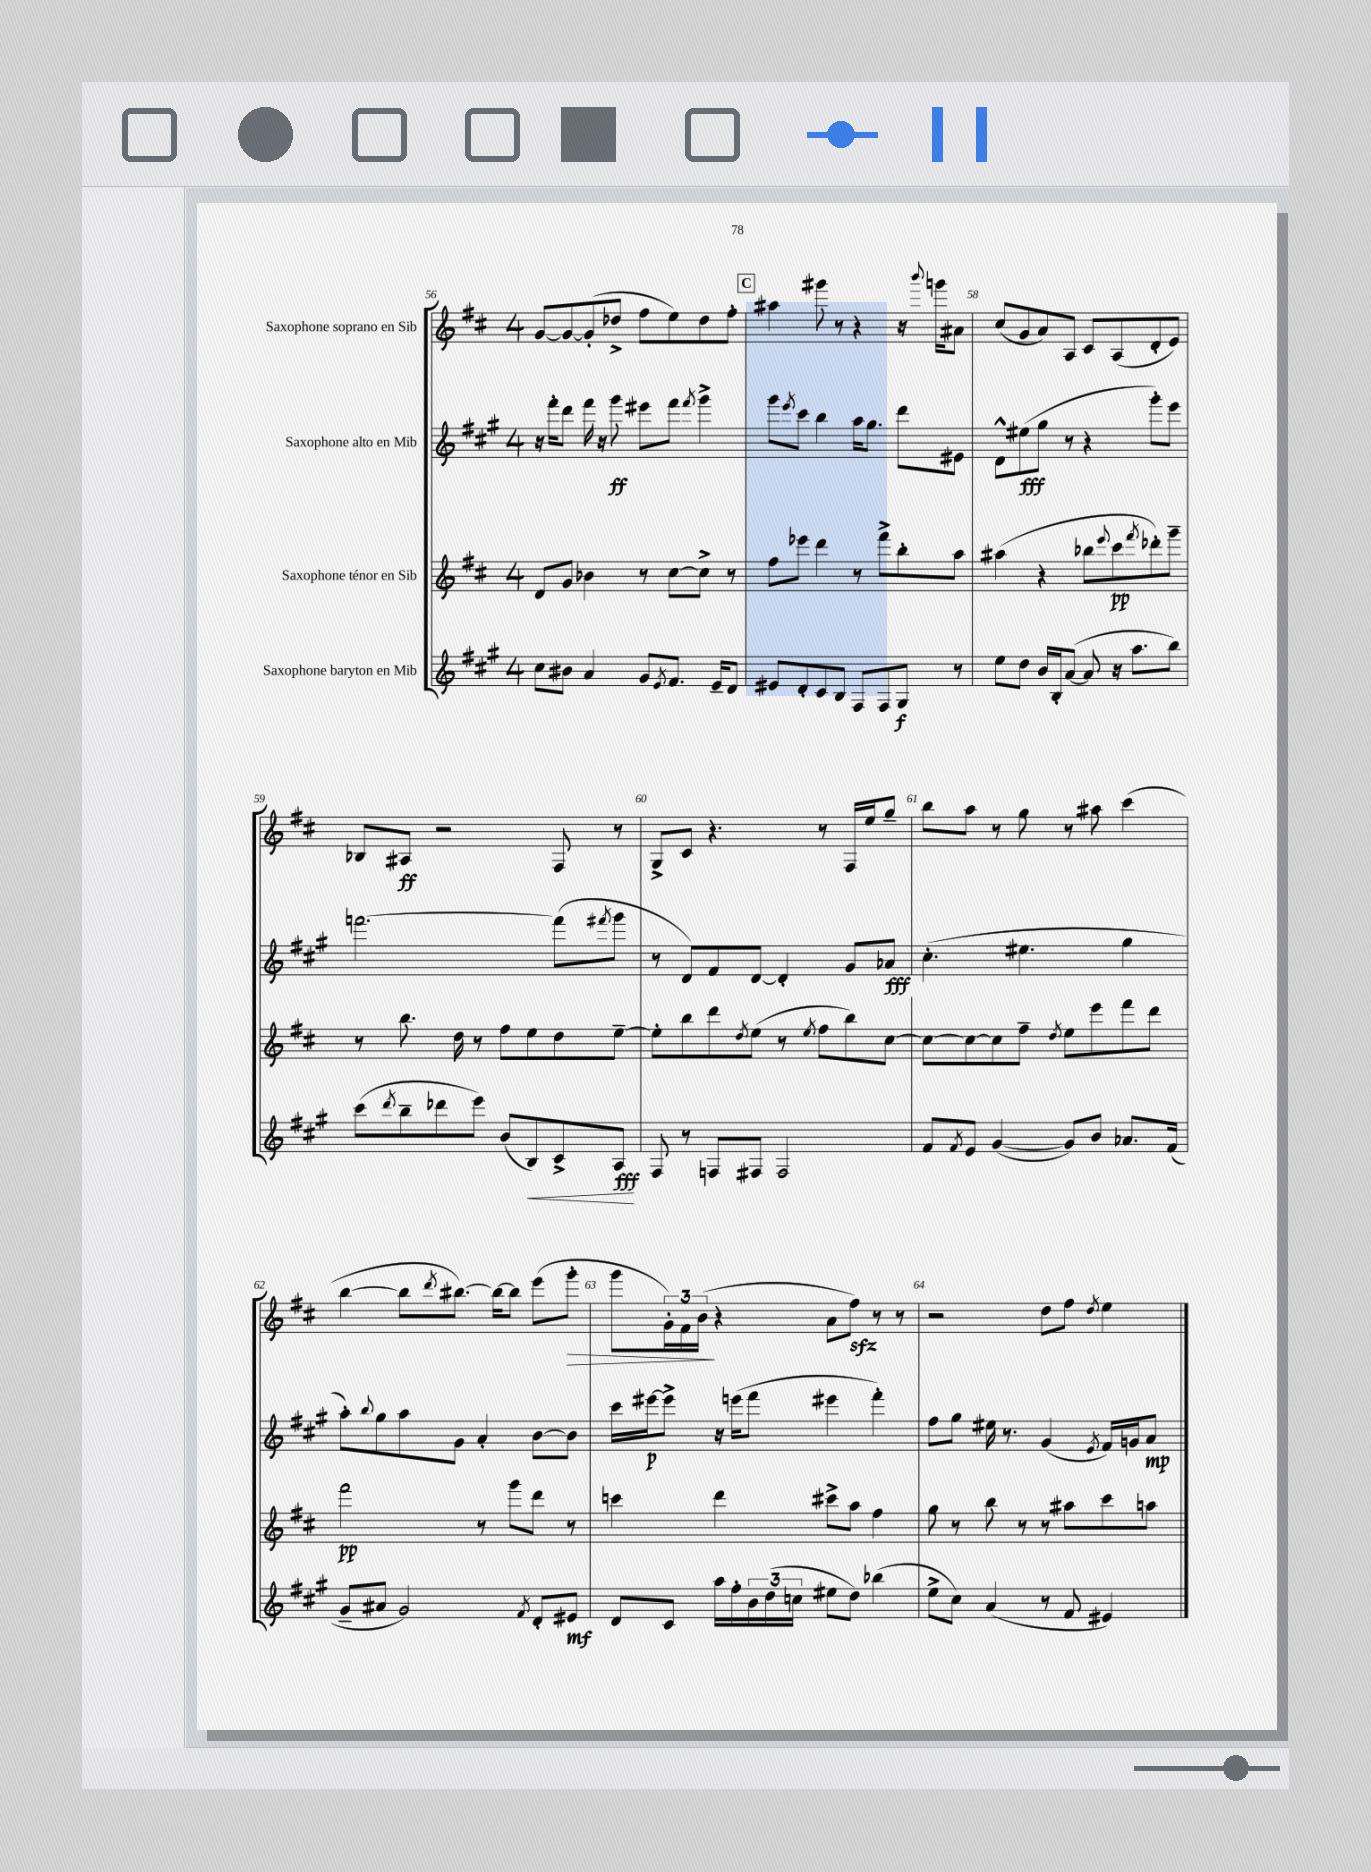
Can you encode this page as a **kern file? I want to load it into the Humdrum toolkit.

**kern	**kern	**kern	**kern
*staff4	*staff3	*staff2	*staff1
*clefG2	*clefG2	*clefG2	*clefG2
*k[f#c#g#]	*k[f#c#]	*k[f#c#g#]	*k[f#c#]
*M4/4	*M4/4	*M4/4	*M4/4
8cc#\L	8d/L	16r	[8g/L
.	.	16fff#'\LK	.
8b#\J	8g/J	8ddd\J	8g/_
4a/	4b-\	16fff#\	(8g'/]
.	.	16r	.
.	.	8ggg#\	8dd-^/J
8g#/L	8r	8eee#\L	8ff#\L
8qe/	.	.	.
8.f#/J	[8cc#\L	8fff#\J	8ee\)
.	.	8qfff#/	.
.	8cc#^\]J	4ggg#^\	8dd-\
16e~/LK	.	.	.
8d/J	8r	.	8ff#'\J
=	=	=	=
8e#/L	8ff#\L	8ggg#\L	4aa#\
.	.	8qeee/	.
8d'/	8eee-\J	8ccc#\J	.
8c#/	4ddd\	4bb\	8ggg#\
8B/J	.	.	8r
8F#/L	8r	16aa\LK	4r
.	.	8.gg#\J	.
8F#/	8fff#^\L	.	.
8G#/J	8bb'\	8ddd\L	16r
.	.	.	8qqbbb/
.	.	.	16ggg\LK
8r	8aa\J	8e#\J	8a#\J
=	=	=	=
8ee\L	(4aa#\	8d^^\L	(8cc#/L
8dd\J	.	(8ee#\	8g/
16b/LL	4r	8gg#\J	8a/)
16B'/J	.	.	.
([8a/J	.	8r	8A/J
8a/]	8bb-\L	4r	8c#/L
.	8qqeee/	.	.
16r	8ccc#\	.	(8A/
8.aa\L	.	.	.
.	8qfff#/	.	.
.	8ddd-'\)	8ggg#'\L)	8d'/
8bb\J)	8ggg~\J	8eee\J	8e/J)
=	=	=	=
(8ccc#\L	8r	[2.fff\	8B-/L
8qddd/	.	.	.
8bb~\	8.bb\	.	8A#/J
8ddd-\	.	.	2r
.	16dd\	.	.
8eee\J)	8r	.	.
(8b/L	8ff#\L	.	.
8B/)	8ee\	.	.
8c#^/	8dd\	(8fff\]L	8F#/
.	.	8qfff#/	.
8A/J	[8ee~\J	8ggg#\J	8r
=	=	=	=
8F#/	8ee'\]L	8r	8G^/L
8r	8bb\	8d/L)	8c#/J
8F/L	8ddd\	8f#/	4.r
.	8qdd/	.	.
8F#/J	(8ee\J	[8d/J	.
2F#/	8r	4d'/]	.
.	8qee/	.	.
.	8ff#\L	.	8r
.	8bb\)	8g#/L	16F#/LL
.	.	.	16ee/J
.	[8cc#\J	8a-/J	8gg~/J
=	=	=	=
8f#/L	8cc#\_L	(4.cc#'\	8bb\L
8qf#/	.	.	.
8e/J	8cc#\_	.	8aa\J
([4g#/	8cc#\]	.	8r
.	8ff#~\J	4.ee#\	8gg\
.	8qdd/	.	.
8g#/]L)	8ee\L	.	8r
8b/J	8eee\	.	8aa#\
8.a-/L	8fff#\	4gg#\	(4ccc#\
.	8ddd\J	.	.
(16f#/Jk	.	.	.
=	=	=	=
8g#~/L	2fff#\	8aa'\L)	[4bb\
.	.	8qqbb/	.
8a#/J	.	8gg#\	.
2g#/)	.	8aa\	8bb\]L
.	.	.	8qddd/
.	.	8g#\J	[8.bb#\J)
.	8r	4a'/	.
.	.	.	16bb#\_LK
.	8ggg\L	.	8bb#\]J
8qf#/	.	.	.
8d'/L	8ddd\J	[8b\L	(8eee\L
8e#/J	8r	8b\]J	8ggg'\J
=	=	=	=
8d/L	4ccc\	16ccc#\LL	8ggg\L
.	.	[16eee#\J	.
8c#/J	.	8eee#^\]J	24g'\L)
.	.	.	24f#\
.	.	.	(24b\JJ
16aa\LL	4ddd\	16r	4r
16ff#'\	.	(16eee\LK	.
24b\	.	8fff#\J	.
(24dd\	.	.	.
24cc\JJ	.	.	.
8ee#\L	8ccc#^\L	4eee#\	8a\L
8dd\J)	8aa\J	.	8ff#\J)
(4bb-\	4ff#\	4fff#'\)	8r
.	.	.	8r
=	=	=	=
8ee^\L	8gg\	8ff#\L	2r
8cc#\J)	8r	8gg#\J	.
(4a/	8bb\	16ee#\	.
.	.	8.r	.
.	8r	.	.
8r	8r	(4g#/	8dd\L
8f#/	8aa#\L	.	8ff#\J
.	.	8qe/	8qdd/
4e#/)	8ccc#\	16f#/LL)	4ee\
.	.	16g/J	.
.	8aa\J	8a/J	.
==	==	==	==
*-	*-	*-	*-
